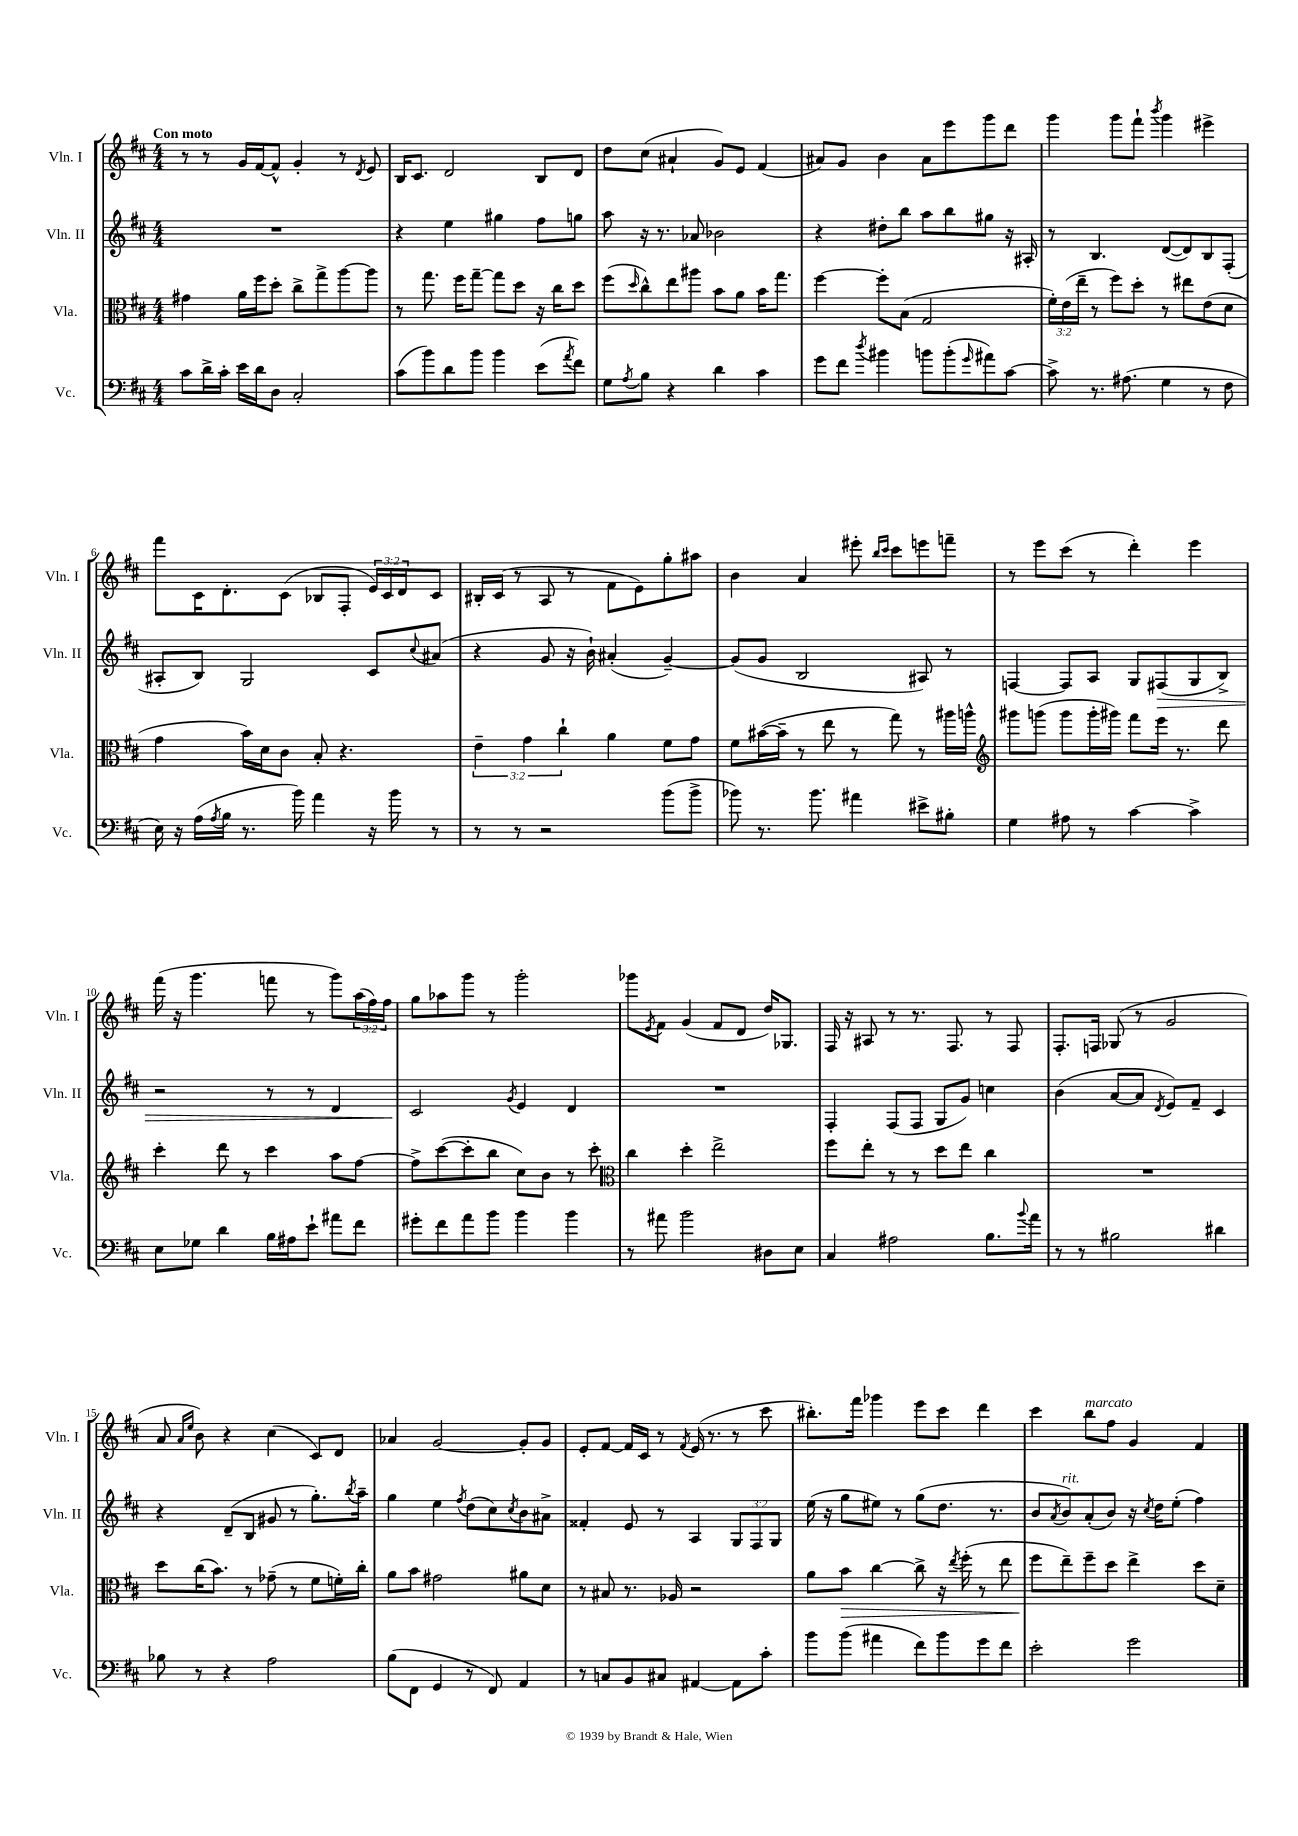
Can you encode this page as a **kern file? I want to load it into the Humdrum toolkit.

**kern	**kern	**dynam	**kern	**dynam	**kern
*part4	*part3	*part3	*part2	*part2	*part1
*staff4	*staff3	*staff3	*staff2	*staff2	*staff1
*I"Vc.	*I"Vla.	*	*I"Vln. II	*	*I"Vln. I
*I'Vc.	*I'Vla.	*	*I'Vln. II	*	*I'Vln. I
*clefF4	*clefC3	*	*clefG2	*	*clefG2
*k[f#c#]	*k[f#c#]	*	*k[f#c#]	*	*k[f#c#]
*M4/4	*M4/4	*	*M4/4	*	*M4/4
=1	=1	=1	=1	=1	=1
!	!	!	!	!	!LO:TX:a:B:t=Con moto
8c#\L	4g#X\	.	1r	.	8r
16d^\L	.	.	.	.	8r
16c#'\JJ	.	.	.	.	.
16e\LL	16a\LL	.	.	.	16g/LL
16d\J	16ff#\J	.	.	.	[16f#/J
8D\J	8dd'\J	.	.	.	8f#^^/J]
2C#'/	8cc#^\L	.	.	.	4g'/
.	8gg^\	.	.	.	.
.	[8aa\	.	.	.	8r
.	.	.	.	.	8qd/
.	8aa\J]	.	.	.	8e/
=2	=2	=2	=2	=2	=2
(8c#\L	8r	.	4r	.	16B/KL
.	.	.	.	.	8.c#/J
8b\)	8.gg\	.	.	.	.
8d\	.	.	4ee\	.	2d/
.	16ff#\KL	.	.	.	.
8b\J	[8gg~\J	.	.	.	.
4b\	8gg\L]	.	4gg#X\	.	.
.	8dd\J	.	.	.	.
(8e\L	16r	.	8ff#\L	.	8B/L
.	16cc#\KL	.	.	.	.
8qa/	.	.	.	.	.
8f#\J)	8dd\J	.	8ggn\J	.	8d/J
=3	=3	=3	=3	=3	=3
8G\L	(8ff#\L	.	8aa\	.	8dd\L
8qA/	16qqdd/	.	.	.	.
8B\J	8cc#^^\)	.	16r	.	(8cc#\J
.	.	.	8.r	.	.
4r	8ee\	.	.	.	4a#X`/
.	8aa#X\J	.	8a-X/	.	.
4d\	8b\L	.	2b-X\	.	8g/L)
.	8a\J	.	.	.	8e/J
4c#\	16b\KL	.	.	.	(4f#/
.	8.gg\J	.	.	.	.
=4	=4	=4	=4	=4	=4
8g\L	[4ff#\	.	4r	.	8a#X/L)
8f#\J	.	.	.	.	8g/J
8qdd/	.	.	.	.	.
4b#X\	8ff#'\L]	.	8dd#X'\L	.	4b\
.	(8B\J	.	8bb\J	.	.
8bn\L	2G/	.	8aa\L	.	8a#\L
(8b'\	.	.	8bb\	.	8eee\
16qqg/	.	.	.	.	.
8a#X\)	.	.	8gg#X\J	.	8ggg\
[8c#\J	.	.	16r	.	8ddd\J
.	.	.	16A#X'/	.	.
=5	=5	=5	=5	=5	=5
8c#^\]	24f#'\LL)	.	8r	.	4ggg\
.	(24e\	.	.	.	.
.	24ee~\JJ	.	.	.	.
8.r	8r	.	4.B/	.	.
.	8ff#\L)	.	.	.	8ggg\L
(8.A#X\	.	.	.	.	.
.	8dd'\J	.	.	.	8fff#`\J
.	.	.	.	.	8qbbb/
4G\	8r	.	([8d/L	.	4ggg\
.	8ee#X\L	.	8d/])	.	.
8r	(8e\	.	8B/	.	4eee#X^\
8F#\	8d\J	.	(8F#'/J	.	.
!!LO:LB:g=z
=6	=6	=6	=6	=6	=6
16E\)	4g\	.	8A#X'/L	.	8fff#\L
16r	.	.	.	.	.
(16A\LL	.	.	8B/J)	.	16c#\K
8qA/	.	.	.	.	.
16B\JJ	.	.	.	.	8.d'\
8.r	16b\LL)	.	2G/	.	.
.	16d\J	.	.	.	.
.	8c#\J	.	.	.	(8c#\J
16b\)	.	.	.	.	.
4a\	8B'/	.	.	.	8B-X/L
.	4.r	.	.	.	8F#'/J
16r	.	.	8c#/L	.	24e/LL)
.	.	.	.	.	24c#/
16b\	.	.	.	.	.
.	.	.	.	.	24d/J
.	.	.	8qqcc#/	.	.
8r	.	.	(8a#X/J	.	8c#/J
=7	=7	=7	=7	=7	=7
8r	6e~\	.	4r	.	16B#X'/LL
.	.	.	.	.	(16c#/JJ
8r	.	.	.	.	8r
.	6g\	.	.	.	.
2r	.	.	8g/	.	8A/
.	6cc#`\	.	.	.	.
.	.	.	16r	.	8r
.	.	.	16b`\)	.	.
.	4a\	.	(4a#X'/	.	8f#\L
.	.	.	.	.	8e\)
(8b\L	8f#\L	.	[4g~/)	.	8gg'\
8b^\J	8g\J	.	.	.	8aa#X\J
=8	=8	=8	=8	=8	=8
8b-X\)	8f#\L	.	(8g/L]	.	4b\
8.r	([16b#X\L	.	8g/J	.	.
.	16b#~\JJ]	.	.	.	.
.	8r	.	2B/	.	4a/
8.b-\	.	.	.	.	.
.	8ee\	.	.	.	.
4a#X\	8r	.	.	.	8eee#X'\
.	.	.	.	.	16qqbb/LL
.	.	.	.	.	16qqccc#/JJ
.	8gg\)	.	.	.	8ccc#\L
8e#X^\L	8r	.	8A#X/)	.	8eeen\
8B#X'\J	16aa#X\LL	.	8r	.	8fffn~\J
.	16aan^^\JJ	.	.	.	.
=9	=9	=9	=9	=9	=9
*	*clefG2	*	*	*	*
4G\	8ggg#X\L	.	[4Fn/	.	8r
.	(8gggn\J	.	.	.	8eee\L
8A#X\	8ggg\L	.	8F/L]	.	(8ccc#\J
8r	16ggg'\L	.	8A/J	.	8r
.	16ggg#X\JJ)	.	.	.	.
[4c#\	8fff#\L	.	8G/L	.	4ddd'\)
!	!	!	!	!LO:HP:b	!
.	16eee\Jk	.	(8F#X/	>	.
.	8.r	.	.	.	.
4c#^\]	.	.	8G/	.	4eee\
.	8ddd\	.	8B^/J)	.	.
!!LO:LB:g=z
=10	=10	=10	=10	=10	=10
8E\L	4ccc#'\	.	2r	.	(16fff#\
.	.	.	.	.	16r
8G-X\J	.	.	.	.	4.ggg\
4d\	8ddd\	.	.	.	.
.	8r	.	.	.	.
16B\LL	4ccc#\	.	8r	.	8fffn\
16A#X\J	.	.	.	.	.
8e`\J	.	.	8r	.	8r
8a#X\L	8aa\L	.	4d/	.	8ggg\L)
8f#\J	[8ff#\J	.	.	.	(24aa\L
.	.	.	.	.	24ff#\)
.	.	.	.	.	24ff#\JJ
=11	=11	=11	=11	=11	=11
8g#X'\L	8ff#^\L]	.	2c#/	.	8gg\L
8f#\	([8ccc#\	.	.	.	8aa-X\
8a\	8ccc#'\]	.	.	.	8ggg\J
8b\J	8bb\J	.	.	.	8r
.	.	.	8qg/	.	.
4b\	8cc#\L)	.	4e/	]	2ggg'\
.	8b\J	.	.	.	.
4b\	8r	.	4d/	.	.
.	8ccc#'\	.	.	.	.
=12	=12	=12	=12	=12	=12
*	*clefC3	*	*	*	*
8r	4cc#\	.	1r	.	8ggg-X\L
.	.	.	.	.	8qe/
8a#X\	.	.	.	.	8f#\J
2b\	4dd'\	.	.	.	(4g/
.	2ee^\	.	.	.	8f#/L
.	.	.	.	.	8d/J
8D#X\L	.	.	.	.	16dd/KL)
.	.	.	.	.	8.G-X/J
8E\J	.	.	.	.	.
=13	=13	=13	=13	=13	=13
4C#/	8ff#\L	.	4F#'/	.	16F#/
.	.	.	.	.	16r
.	8ee'\J	.	.	.	8A#X/
2A#X\	8r	.	(8F#/L	.	8r
.	8r	.	8F#/J	.	8.r
.	8dd\L	.	8G/L	.	.
.	.	.	.	.	8.F#/
.	8ee\J	.	8g/J)	.	.
8.B\L	4cc#\	.	4ccn\	.	8r
.	.	.	.	.	8F#/
8qqb/	.	.	.	.	.
16a\Jk	.	.	.	.	.
=14	=14	=14	=14	=14	=14
8r	1r	.	(4b\	.	8.F#'/L
8r	.	.	.	.	.
.	.	.	.	.	16Fn/Jk
2B#X\	.	.	[8a/L	.	(8G-X/
.	.	.	8a/J]	.	8r
.	.	.	8qd/	.	.
.	.	.	8e/L)	.	2g/
.	.	.	8f#~/J	.	.
4d#X\	.	.	4c#/	.	.
!!LO:LB:g=z
=15	=15	=15	=15	=15	=15
8B-X\	8dd\L	.	4r	.	8a/
.	.	.	.	.	16qqa/LL
.	.	.	.	.	16qqee/JJ
8r	(16cc#\K	.	.	.	8b\)
.	8.b\J)	.	.	.	.
4r	.	.	(8d~/L	.	4r
.	8r	.	8B/J	.	.
2A\	(8g-X~\	.	8g#X/	.	(4cc#\
.	8r	.	8r	.	.
.	8f#\L	.	8.gg'\L)	.	8c#/L)
.	16fn'\L)	.	.	.	8d/J
.	.	.	8qbb/	.	.
.	16cc#'\JJ	.	16aa~\Jk	.	.
=16	=16	=16	=16	=16	=16
(8B\L	8a\L	.	4gg\	.	4a-X/
8FF#\J	8b\J	.	.	.	.
4GG/	2g#X\	.	4ee\	.	[2g/
.	.	.	8qff#/	.	.
8r	.	.	(8dd\L	.	.
8FF#/)	.	.	8cc#\)	.	.
.	.	.	8qcc#/	.	.
4AA/	8a#X\L	.	8b\	.	8g'/L]
.	8d\J	.	8a#X^\J	.	8g/J
=17	=17	=17	=17	=17	=17
8r	8r	.	4f##X'/	.	8e'/L
8Cn/L	8B#X/	.	.	.	[8f#/J
8BB/	8.r	.	8e/	.	16f#/LL]
.	.	.	.	.	16c#/JJ
8C#X/J	.	.	8r	.	8r
.	16A-X/	.	.	.	.
.	.	.	.	.	8qf#/
[4AA#X/	2r	.	4A/	.	(16e/
.	.	.	.	.	8.r
8AA#\L]	.	.	12G/L	.	8r
.	.	.	12F#/	.	.
8c#'\J	.	.	.	.	8ccc#\
.	.	.	12G/J	.	.
=18	=18	=18	=18	=18	=18
8b\L	8a\L	.	(16ee\	.	8.bb#X'\L)
.	.	.	16r	.	.
!	!	!LO:HP:b	!	!	!
(8b\J	8b\J	>	8gg\L	.	.
.	.	.	.	.	16fff#\Jk
4a#X\	[4cc#\	.	8ee#X\J)	.	4ggg-X\
.	.	.	8r	.	.
8f#\L)	8cc#^\]	.	(8gg\L	.	8eee\L
8b\	16r	.	8.dd\J	.	8ccc#\J
.	8qee/	.	.	.	.
.	(16ff#'\	.	.	.	.
8g\	8r	.	.	.	4ddd\
.	.	.	8.r	.	.
8f#\J	8ee\	.	.	.	.
=19	=19	=19	=19	=19	=19
2e'\	8ff#\L	.	8b/L	.	4ccc#\
.	.	.	8qa/	.	.
!	!	!	!LO:TX:a:i:t=rit.	!	!
.	8ee~\)	]	8b/)	.	.
!	!	!	!	!	!LO:TX:a:i:t=marcato
.	8ff#~\	.	(8a'/	.	8bb\L
.	8dd\J	.	8b/J)	.	8ff#\J
2g\	4ee^\	.	16r	.	4g/
.	.	.	8qcc#/	.	.
.	.	.	16dd\KL	.	.
.	.	.	(8ee'\J	.	.
.	8dd\L	.	4ff#\)	.	4f#/
.	8d~\J	.	.	.	.
==	==	==	==	==	==
*-	*-	*-	*-	*-	*-
